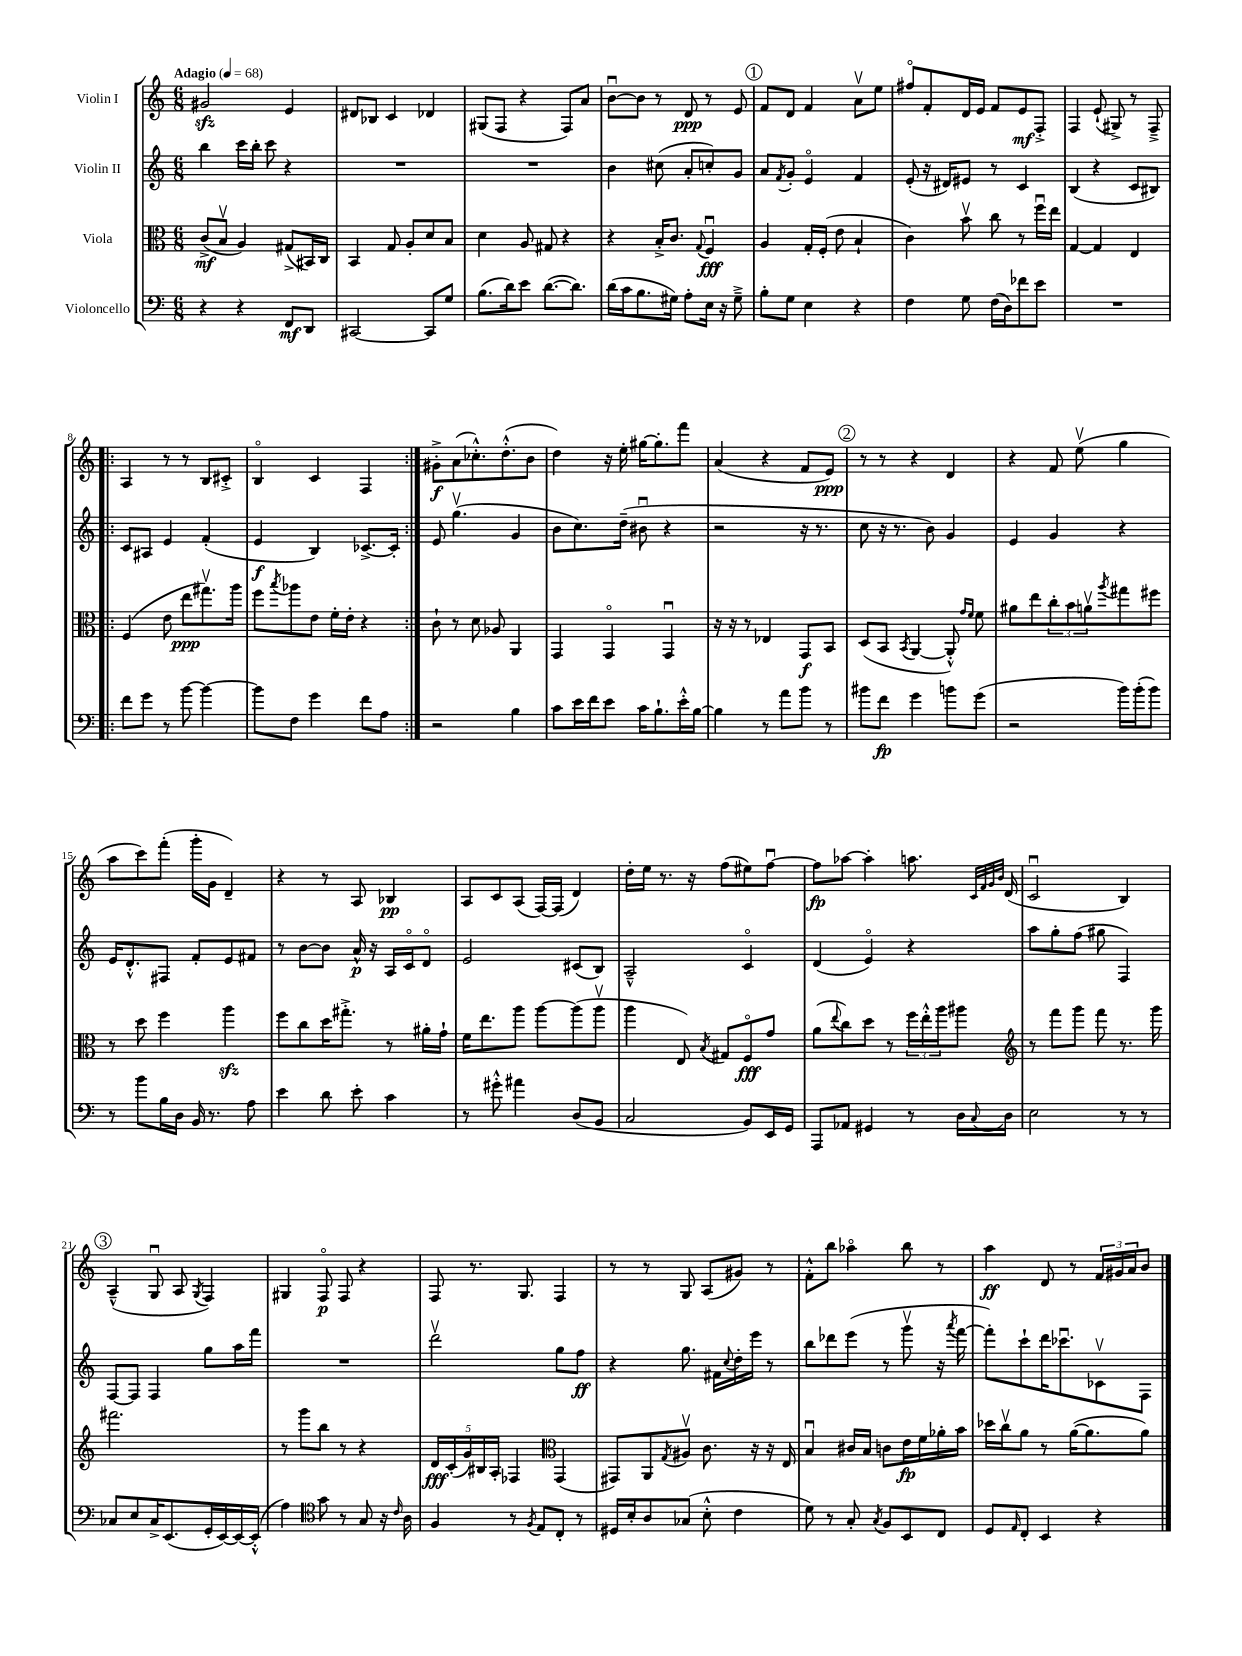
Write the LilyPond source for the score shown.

<<
\new StaffGroup <<
\new Staff = "s0" \with { instrumentName = "Violin I" } {
    \clef treble \key c \major \numericTimeSignature \time 6/8 \tempo "Adagio" 4 = 68
    gis'2\sfz e'4 |
    dis'8 bes8 c'4 des'4 |
    gis8( f8 r4 f8) a'8 |
    b'8~\downbow b'8 r8 d'8\ppp r8 e'8 |
    \mark \markup { \circle "1" } f'8 d'8 f'4 a'8\upbow e''8 |
    fis''8\flageolet f'8-. d'16 e'16 f'8 e'8\mf f8-.-> |
    f4 e'8-!( gis8->) r8 f8---> |
    \repeat volta 2 { a4 r8 r8 b8 cis'8-.-> |
    b4\flageolet c'4 f4 | }
    gis'8-.->\f a'8( ces''8.-.-^) d''8.-.-^( b'8 |
    d''4) r16 e''16-. gis''16~ gis''8.-. f'''8 |
    a'4( r4 f'8 e'8\ppp) |
    \mark \markup { \circle "2" } r8 r8 r4 d'4 |
    r4 f'8 e''8\upbow( g''4 |
    a''8 c'''8) f'''8-.( g'''16-. g'16 d'4--) |
    r4 r8 a8 bes4\pp |
    a8 c'8 a8( f16~) f16( d'4) |
    d''16-. e''16 r8. r16 f''8( eis''8) f''8~\downbow |
    f''8\fp aes''8~ aes''4-. a''8. \grace { c'32 f'32 g'32 b'32 } d'16( |
    c'2\downbow b4) |
    \mark \markup { \circle "3" } a4---^( g8\downbow a8 \acciaccatura { g8 } f4) |
    gis4 f8\flageolet\p f8 r4 |
    f8 r8. g8. f4 |
    r8 r8 g8 a8( gis'8) r8 |
    f'8-.-^ b''8 aes''4\flageolet b''8 r8 |
    a''4\ff d'8 r8 \tuplet 3/2 { f'16 gis'16 a'16 } b'8 \bar "|." |
}
\new Staff = "s1" \with { instrumentName = "Violin II" } {
    \clef treble \key c \major \numericTimeSignature \time 6/8
    b''4 c'''16 b''16-. c'''8 r4 |
    R2. |
    R2. |
    b'4 cis''8( a'8-. c''8-.) g'8 |
    \mark \markup { \circle "1" } a'8 \acciaccatura { f'8 } g'8-. e'4\flageolet f'4 |
    e'8-.( r16 dis'16) eis'8 r8 c'4 |
    b4( r4 c'8 bis8) |
    \repeat volta 2 { c'8 ais8 e'4 f'4-.( |
    e'4\f b4) ces'8.~-> ces'16-. | }
    e'8 g''4.\upbow( g'4 |
    b'8 c''8.) d''16--( bis'8\downbow r4 |
    r2 r16 r8. |
    \mark \markup { \circle "2" } c''8 r16 r8. b'8) g'4 |
    e'4 g'4 r4 |
    e'16 d'8.-.-^ fis8 f'8-. e'8 fis'8 |
    r8 b'8~ b'8 a'16-^\p r16 a16 c'16\flageolet d'8\flageolet |
    e'2 cis'8( b8) |
    a2---^ c'4\flageolet |
    d'4( e'4\flageolet) r4 |
    a''8 g''8-. f''8( gis''8 f4) |
    \mark \markup { \circle "3" } f8~ f8 f4 g''8 a''16 f'''16 |
    R2. |
    d'''2\upbow g''8 f''8\ff |
    r4 g''8. fis'16 \appoggiatura { c''8 } d''16-. e'''16 r8 |
    b''8 des'''8 e'''8( r8 g'''8\upbow r16 \acciaccatura { a'''8 } f'''16~ |
    f'''8-.) c'''8-! d'''16 ces'''8.\downbow ces'8\upbow f8 \bar "|." |
}
\new Staff = "s2" \with { instrumentName = "Viola" } {
    \clef alto \key c \major \numericTimeSignature \time 6/8
    c'8->\mf( b8\upbow a4) gis8->( bis,16) c16 |
    b,4 g8 a8-. d'8 b8 |
    d'4 a8 gis8 r4 |
    r4 b16-.-> c'8. \appoggiatura { g8 } f4\downbow\fff |
    \mark \markup { \circle "1" } a4 g16-. f16-.( e'8 b4-! |
    c'4) b'8\upbow c''8 r8 f''16\downbow e''16 |
    g4~ g4 e4 |
    \repeat volta 2 { f4( e'8 e''8\ppp gis''8.\upbow) a''16 |
    f''8 \acciaccatura { b''8 } aes''8 e'8 f'16-. e'16-. r4 | }
    c'8-! r8 d'8 aes8 a,4 |
    g,4 g,4\flageolet g,4\downbow |
    r16 r16 r8 ees4 g,8\f b,8 |
    \mark \markup { \circle "2" } d8( b,8 \acciaccatura { b,8 } a,4~ a,8-.-^) \grace { g'16 f'16 } f'8 |
    ais'8 e''8 \tuplet 3/2 { c''8-. b'8 a'8\upbow } \acciaccatura { a''8 } gis''8 fis''8 |
    r8 d''8 f''4 a''4\sfz |
    f''8 c''8 d''16 gis''8.-.-> r8 ais'16-. g'16-! |
    f'16 e''8. a''8 a''8~ a''8( a''8\upbow |
    a''4 e8) \acciaccatura { b8 } gis8 f8\flageolet\fff g'8 |
    a'8( \appoggiatura { e''8 } c''8) d''8 r8 \tuplet 3/2 { f''16 e''16-.-^ a''16 } ais''8 |
    \clef treble r8 f'''8 g'''8 f'''8 r8. g'''16 |
    \mark \markup { \circle "3" } fis'''2. |
    r8 g'''8 b''8 r8 r4 |
    \tuplet 5/4 { d'16\fff c'16-.( g'16) bis16 a16-. } fes4 \clef alto g,4( |
    gis,8) a,8 \acciaccatura { g8 } ais8\upbow c'8. r16 r16 e16 |
    b4\downbow cis'16 b16 c'8 e'16\fp f'16 aes'16-. b'16 |
    des''16 c''16\upbow a'8 r8 a'16~( a'8. a'8) \bar "|." |
}
\new Staff = "s3" \with { instrumentName = "Violoncello" } {
    \clef bass \key c \major \numericTimeSignature \time 6/8
    r4 r4 f,8\mf d,8 |
    cis,2~ cis,8 g8 |
    b8.( d'16) e'8 d'8.~( d'8.) |
    d'16( c'16 b8. gis16) a8-. e16 r16 gis8---> |
    \mark \markup { \circle "1" } b8-. g8 e4 r4 |
    f4 g8 f16( d16) fes'8 e'8 |
    R2. |
    \repeat volta 2 { f'8 g'8 r8 b'8~ b'4~ |
    b'8 f8 g'4 f'8 a8 | }
    r2 b4 |
    c'8 e'16 f'16 e'8 c'16 b8.-! e'16-.-^ b16~ |
    b4 r8 a'8 b'8 r8 |
    \mark \markup { \circle "2" } bis'8 f'8\fp g'4 b'8 g'8( |
    r2 b'16) b'16-.( b'8) |
    r8 b'8 b16 d16 b,16 r8. a8 |
    e'4 d'8 e'8-. c'4 |
    r8 gis'8-.-^ ais'4 d8( b,8 |
    c2 b,8) e,16 g,16 |
    a,,8 aes,8 gis,4 r8 d16 \appoggiatura { c8 } d16 |
    e2 r8 r8 |
    \mark \markup { \circle "3" } ces8 e8 ces16-> e,8.( g,16-. e,16~) e,16~ e,16-.-^( |
    a4) \clef tenor g'8 r8 g8 r16 \grace { c'16 } a16 |
    f4 r8 \acciaccatura { f8 } e8 c8-. r8 |
    dis16 b16-. a8 ges8( b8-.-^ c'4 |
    d'8) r8 g8-. \acciaccatura { g8 } f8 b,8 c8 |
    d8 \grace { e16 } c8-. b,4 r4 \bar "|." |
}
>>
>>
